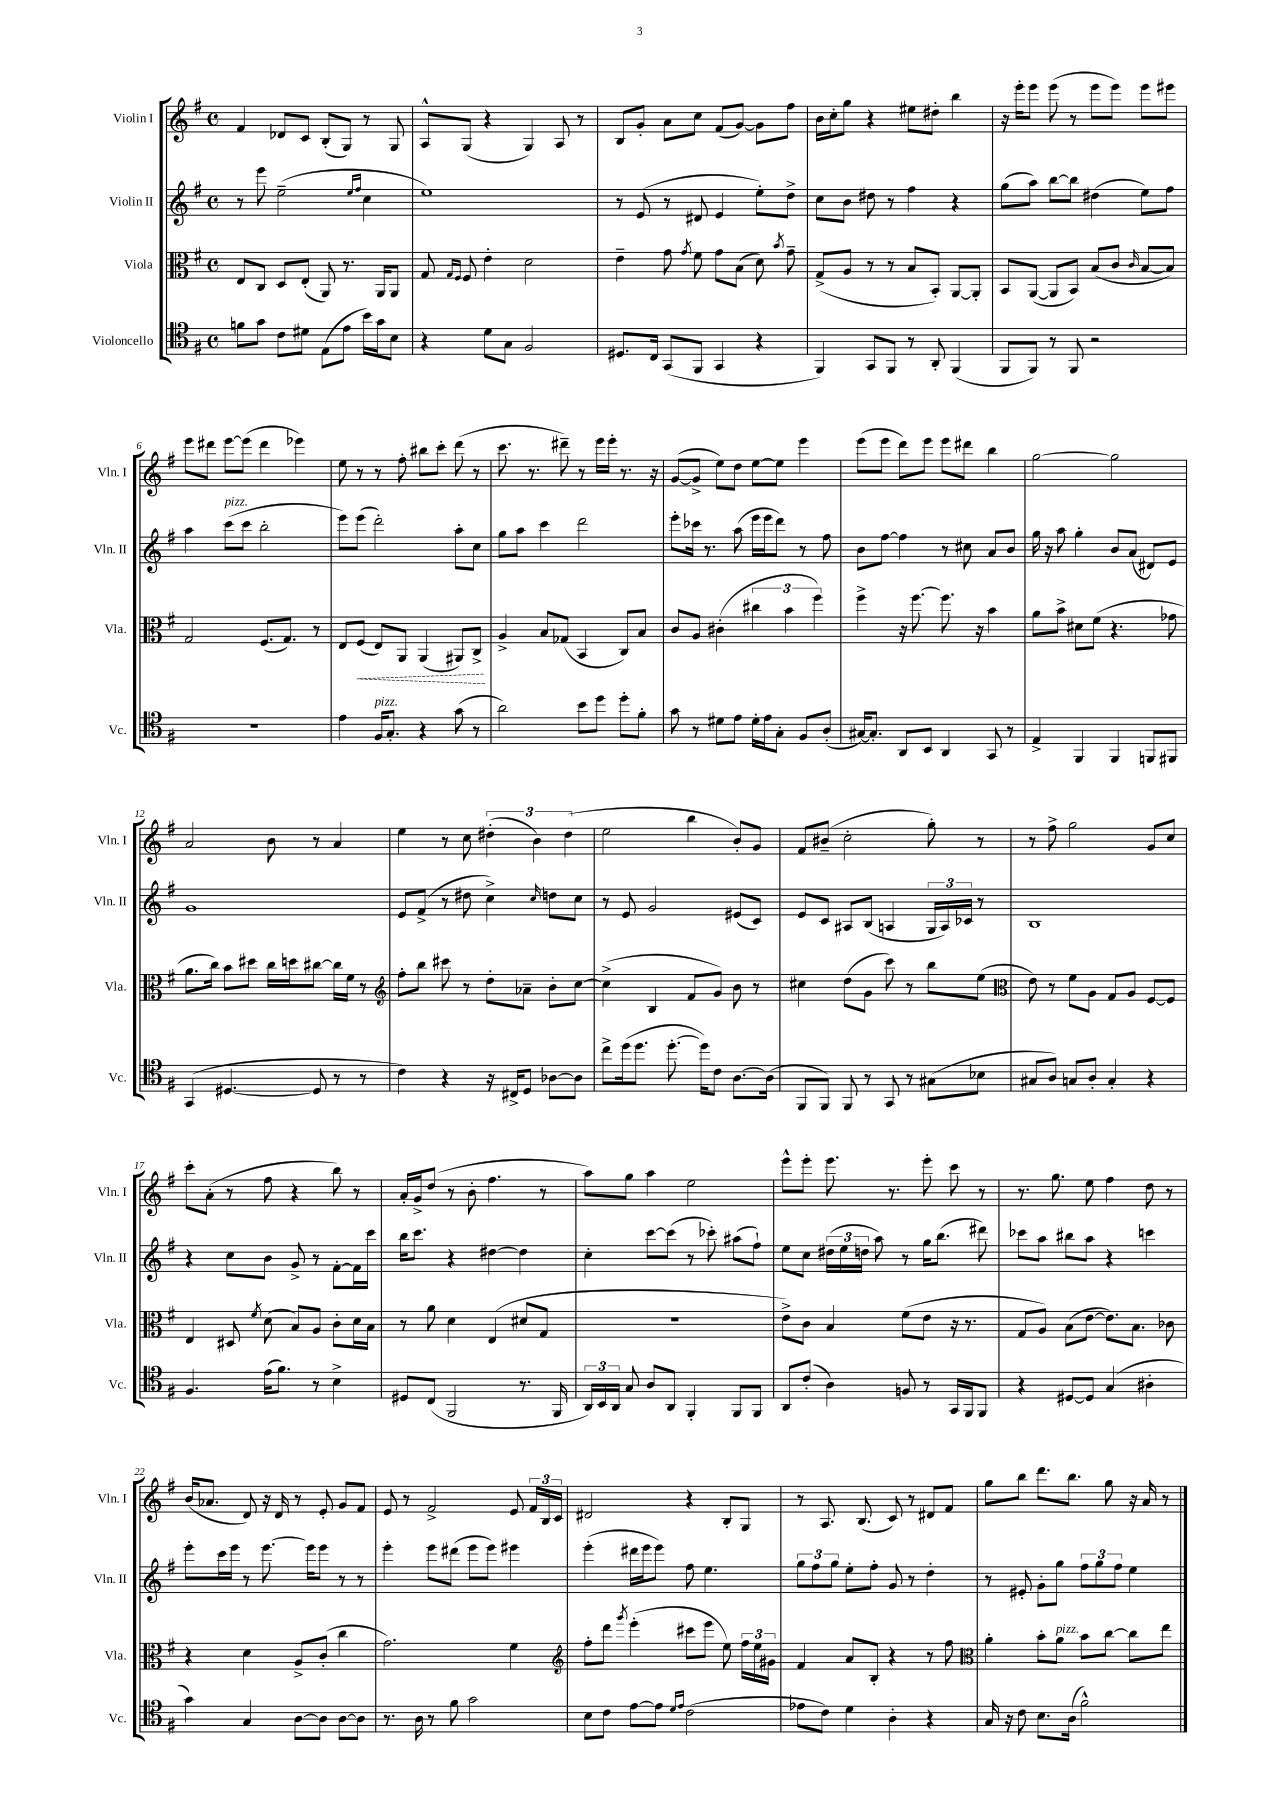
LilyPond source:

<<
\new StaffGroup <<
\new Staff = "s0" \with { instrumentName = "Violin I" shortInstrumentName = "Vln. I" } {
    \clef treble \key g \major \defaultTimeSignature \time 4/4
    \autoBeamOff fis'4 des'8[ c'8] b8[-.( g8]) r8 g8 |
    a8[-^ g8]( r4 g4) a8 r8 |
    b8[ g'8]-. a'8[ c''8] fis'8[( g'8]~) g'8[ fis''8] |
    b'16[ c''16-. g''8] r4 eis''8[ dis''8]-. b''4 |
    r16 e'''16[-. e'''8] e'''8( r8 e'''8[ e'''8]) e'''8[ eis'''8] |
    e'''8[ dis'''8] e'''8[~ e'''8]( dis'''4 ees'''4) |
    e''8 r8 r8 fis''8-. bis''8[ c'''8]-. d'''8( r8 |
    c'''8. r8. dis'''8--) r8 e'''16[ e'''16]-. r8. r16 |
    g'8[~( g'8]-> e''8[) d''8] e''8[~ e''8] e'''4 |
    e'''8[( e'''8] d'''8[) e'''8] e'''8[ dis'''8] b''4 |
    g''2~ g''2 |
    a'2 b'8 r8 a'4 |
    e''4 r8 c''8 \tuplet 3/2 { dis''4-.( b'4) dis''4( } |
    e''2 b''4 b'8[-.) g'8] |
    fis'8[ bis'8]--( c''2-. g''8-.) r8 |
    r8 fis''8-> g''2 g'8[ c''8] |
    c'''8[-. a'8]-.( r8 fis''8 r4 b''8) r8 |
    a'16[-. g'16-> d''8]( r8 b'8-. fis''4. r8 |
    a''8[) g''8] a''4 e''2 |
    e'''8[-^ e'''8]-. e'''8. r8. e'''8-. c'''8 r8 |
    r8. g''8. e''8 fis''4 d''8 r8 |
    b'16[( aes'8.] d'8) r16 d'16 r8 e'8-. g'8[ fis'8] |
    e'8 r8 fis'2-> e'8 \tuplet 3/2 { fis'16[ b16 c'16] } |
    dis'2 r4 b8[-. g8] |
    r8 a8. b8.( c'8) r8 dis'8[ fis'8] |
    g''8[ b''8] d'''8.[ b''8.] g''8 r16 a'16 r8 \bar "|." |
}
\new Staff = "s1" \with { instrumentName = "Violin II" shortInstrumentName = "Vln. II" } {
    \clef treble \key g \major \defaultTimeSignature \time 4/4
    \autoBeamOff r8 e'''8 e''2--( \grace { e''16[ fis''16] } c''4 |
    e''1) |
    r8 e'8( r8 dis'8 e'4 e''8[-.) d''8]-> |
    c''8[ b'8] dis''8 r8 fis''4 r4 |
    g''8[( a''8]) b''8[~ b''8] dis''4( e''8[) fis''8] |
    a''4 c'''8[^\markup { \italic "pizz." }( c'''8] b''2-. |
    e'''8[) e'''8]( d'''2-.) a''8[-. c''8] |
    g''8[ a''8] c'''4 d'''2 |
    e'''8[-. ces'''16] r8. a''8( e'''16[ e'''16 d'''8]) r8 fis''8 |
    b'8[ fis''8]~ fis''4 r8 cis''8 a'8[ b'8] |
    g''16 r16 a''8 g''4-. b'8[ a'8]( dis'8[) e'8] |
    g'1 |
    e'8[ fis'8]->( r8 dis''8 c''4->) \grace { c''16 } d''8[ c''8] |
    r8 e'8 g'2 eis'8[( c'8]) |
    e'8[ c'8] ais8[ b8]( a4 \tuplet 3/2 { g16[ a16) ces'16] } r8 |
    b1 |
    r4 c''8[ b'8] g'8-> r8 fis'8[~-. fis'16 c'''16] |
    b''16[ c'''8.] r4 dis''4~ dis''4 |
    c''4-. c'''8[~ c'''8]( r8 ces'''8-.) ais''8[( fis''8]-!) |
    e''8[ c''8] \tuplet 3/2 { dis''16[( e''16 d''16] } a''8) r8 g''16[ b''8.]( dis'''8) |
    ces'''8[ a''8] bis''8[ a''8] r4 c'''4 |
    e'''8[-. c'''16 e'''16] r8 e'''8.~ e'''16[ e'''8] r8 r8 |
    e'''4-. e'''8[ dis'''8]( e'''8[ e'''8]) eis'''4 |
    e'''4-.( dis'''16[ e'''16 e'''8]) fis''8 e''4. |
    \tuplet 3/2 { g''8[ fis''8 g''8] } e''8[-. fis''8]-. g'8 r8 d''4-. |
    r8 eis'8-. g'8[-. g''8] \tuplet 3/2 { fis''8[ g''8 fis''8] } e''4 \bar "|." |
}
\new Staff = "s2" \with { instrumentName = "Viola" shortInstrumentName = "Vla." } {
    \clef alto \key g \major \defaultTimeSignature \time 4/4
    \autoBeamOff e8[ c8] d8[ e8]-.( a,8) r8. a,16[ a,8] |
    g8 \grace { g16[ fis16] } fis8 e'4-. d'2 |
    e'4-- g'8 \acciaccatura { g'8 } fis'8 g'8[ b8]( d'8) \acciaccatura { b'8 } g'8-- |
    g8[->( a8] r8 r8 b8[ b,8]-.) a,8[~ a,8]-. |
    b,8[ a,8]~( a,8[ b,8]) b8[( c'8] \grace { c'16 } b8[~ b8]) |
    g2 fis8.[( g8.]) r8 |
    e8[ \once \override Hairpin.style = #'dashed-line fis8]\<( e8[) a,8] a,4( ais,8[) c8]->\! |
    a4-> b8[ ges8]( b,4 c8[) b8] |
    c'8[ a8] cis'4-.( \tuplet 3/2 { cis''4 b'4 fis''4) } |
    fis''4-> r16 fis''8.~ fis''8. r16 b'4 |
    a'8[ b'8]-> dis'8[ fis'8]( r4. ges'8 |
    a'8.[ c''16]) b'8[ dis''8] c''16[ d''16 cis''8]~ cis''16[ fis'16] r8 |
    \clef treble fis''8[-. b''8] cis'''8 r8 d''8[-. aes'8]-- b'8[-. c''8]~ |
    c''4->( b4 fis'8[ g'8]) b'8 r8 |
    cis''4 d''8[( g'8] c'''8) r8 b''8[ e''8]( |
    \clef alto e'8) r8 fis'8[ a8] g8[ a8] fis8[~ fis8] |
    e4 dis8 \acciaccatura { fis'8 } d'8( b8[) a8] c'8[-. d'16 b16] |
    r8 a'8 d'4 e4( dis'8[ g8] |
    R1 |
    e'8[->) c'8] b4 fis'8[( e'8] r16 r8. |
    g8[ a8]) b8[( e'8]~ e'8.[) b8.] ces'8 |
    r4 d'4 a8[-> c'8]-.( c''4 |
    g'2.) fis'4 |
    \clef treble fis''8[-. d'''8] \acciaccatura { g'''8 } e'''4-.( cis'''8[ e'''8] e''8) \tuplet 3/2 { fis''16[ e''16 gis'16] } |
    fis'4 a'8[ b8]-. r4 r8 fis''8 |
    \clef alto a'4-. b'8[-. a'8]^\markup { \italic "pizz." } b'8[ c''8]~ c''8[ e''8] \bar "|." |
}
\new Staff = "s3" \with { instrumentName = "Violoncello" shortInstrumentName = "Vc." } {
    \clef tenor \key g \major \defaultTimeSignature \time 4/4
    \autoBeamOff f'8[ g'8] c'8[ dis'8] e8[( e'8] b'16[) g'16 b8] |
    r4 d'8[ g8] fis2 |
    dis8.[ c16] g,8[( fis,8] g,4 r4 |
    fis,4) g,8[ fis,8] r8 a,8-. fis,4( |
    fis,8[ fis,8]) r8 fis,8 r2 |
    R1 |
    e'4 fis16[^\markup { \italic "pizz." } g8.]-. r4 g'8( r8 |
    a'2) b'8[ d''8] d''8[-. fis'8]-. |
    g'8 r8 dis'8[ e'8] dis'16[-. e'16 g8]-. fis8[ a8]-.( |
    gis16[~) gis8.]-. a,8[ b,8] a,4 g,8 r8 |
    e4-> fis,4 fis,4 f,8[ fis,8] |
    g,4( dis4.~ dis8 r8 r8 |
    c'4) r4 r16 cis16[-> d8] aes8[~ aes8] |
    c''8[-> d''16( d''8.] d''8.~-. d''16[) c'8] a8.[~ a16]( |
    fis,8[ fis,8]) fis,8 r8 g,8 r8 gis8[( bes8] |
    gis8[ a8]) g8[ a8]-. g4-. r4 |
    fis4. e'16[( fis'8.]) r8 b4-> |
    dis8[ c8]( fis,2 r8. fis,16 |
    \tuplet 3/2 { a,16[) b,16 a,16] } g8 a8[ a,8] fis,4-. fis,8[ fis,8] |
    a,8[ c'8]-.( a4) f8 r8 g,16[ fis,16 fis,8] |
    r4 dis8[~ dis8] g4( ais4-. |
    g'4) g4 a8[~ a8] a8[~ a8] |
    r8. a16 r8 fis'8 g'2 |
    b8[ c'8] e'8[~ e'8] \grace { d'16[ e'16] } c'2( |
    ees'8[ c'8]) d'4 a4-. r4 |
    g16 r16 c'8 b8.[ a16]( fis'2-^) \bar "|." |
}
>>
>>
